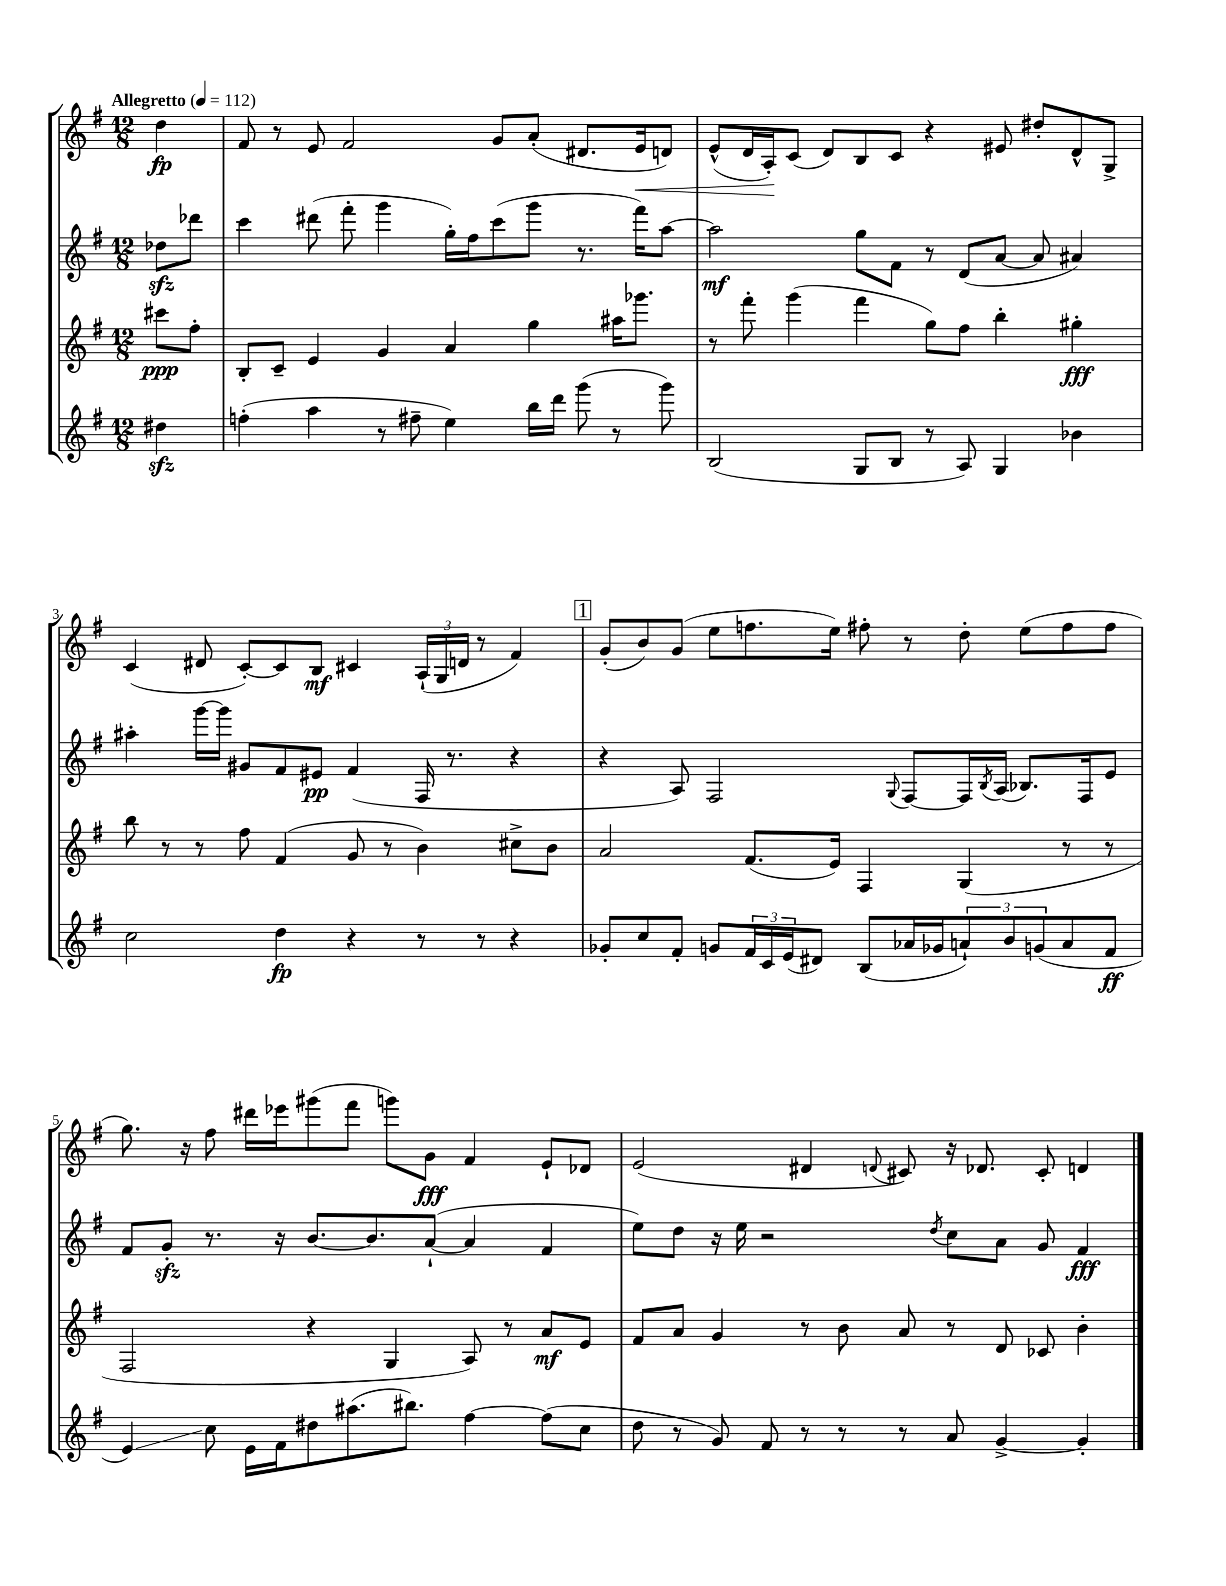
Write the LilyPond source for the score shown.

<<
\new StaffGroup <<
\new Staff = "s0" {
    \clef treble \key g \major \numericTimeSignature \time 12/8 \partial 4 \tempo "Allegretto" 4 = 112
    d''4\fp |
    fis'8 r8 e'8 fis'2 g'8 a'8-.( dis'8. e'16\< d'8) |
    e'8-^( d'16 a16-.\!) c'8( d'8) b8 c'8 r4 eis'8 dis''8-. d'8-^ g8-> |
    c'4( dis'8 c'8~-.) c'8 b8\mf cis'4 \tuplet 3/2 { a16-!( g16 d'16 } r8 fis'4) |
    \mark \markup { \box "1" } g'8-.( b'8) g'8( e''8 f''8. e''16) fis''8-. r8 d''8-. e''8( fis''8 fis''8 |
    g''8.) r16 fis''8 dis'''16 ees'''16 gis'''8( fis'''8 g'''8) g'8\fff fis'4 e'8-! des'8 |
    e'2( dis'4 \appoggiatura { d'8 } cis'8) r16 des'8. cis'8-. d'4 \bar "|." |
}
\new Staff = "s1" {
    \clef treble \key g \major \numericTimeSignature \time 12/8 \partial 4
    des''8\sfz des'''8 |
    c'''4 dis'''8( fis'''8-. g'''4 g''16-.) fis''16 c'''8( g'''8 r8. fis'''16) a''8~ |
    a''2\mf g''8 fis'8 r8 d'8( a'8~ a'8 ais'4) |
    ais''4-. g'''16~ g'''16 gis'8 fis'8 eis'8\pp fis'4( fis16 r8. r4 |
    \mark \markup { \box "1" } r4 a8) fis2 \appoggiatura { g8 } fis8~ fis16 \acciaccatura { b8 } a16( bes8.) fis16 e'8 |
    fis'8 g'8-.\sfz r8. r16 b'8.~ b'8. a'8~-!( a'4 fis'4 |
    e''8) d''8 r16 e''16 r2 \acciaccatura { d''8 } c''8 a'8 g'8 fis'4\fff \bar "|." |
}
\new Staff = "s2" {
    \clef treble \key g \major \numericTimeSignature \time 12/8 \partial 4
    cis'''8\ppp fis''8-. |
    b8-. c'8-- e'4 g'4 a'4 g''4 ais''16 ges'''8. |
    r8 fis'''8-. g'''4( fis'''4 g''8) fis''8 b''4-. gis''4-.\fff |
    b''8 r8 r8 fis''8 fis'4( g'8 r8 b'4) cis''8-> b'8 |
    \mark \markup { \box "1" } a'2 fis'8.( e'16) fis4 g4( r8 r8 |
    fis2 r4 g4 a8) r8 a'8\mf e'8 |
    fis'8 a'8 g'4 r8 b'8 a'8 r8 d'8 ces'8 b'4-. \bar "|." |
}
\new Staff = "s3" {
    \clef treble \key g \major \numericTimeSignature \time 12/8 \partial 4
    dis''4\sfz |
    f''4-.( a''4 r8 fis''8-- e''4) b''16 d'''16 g'''8( r8 g'''8) |
    b2( g8 b8 r8 a8) g4 bes'4 |
    c''2 d''4\fp r4 r8 r8 r4 |
    \mark \markup { \box "1" } ges'8-. c''8 fis'8-. g'8 \tuplet 3/2 { fis'16 c'16 e'16( } dis'8) b8( aes'16 ges'16 \tuplet 3/2 { a'8-!) b'8 g'8( } a'8 fis'8\ff |
    e'4\glissando) c''8 e'16 fis'16 dis''8 ais''8.( bis''8.) fis''4~ fis''8( c''8 |
    d''8 r8 g'8) fis'8 r8 r8 r8 a'8 g'4~-> g'4-. \bar "|." |
}
>>
>>
